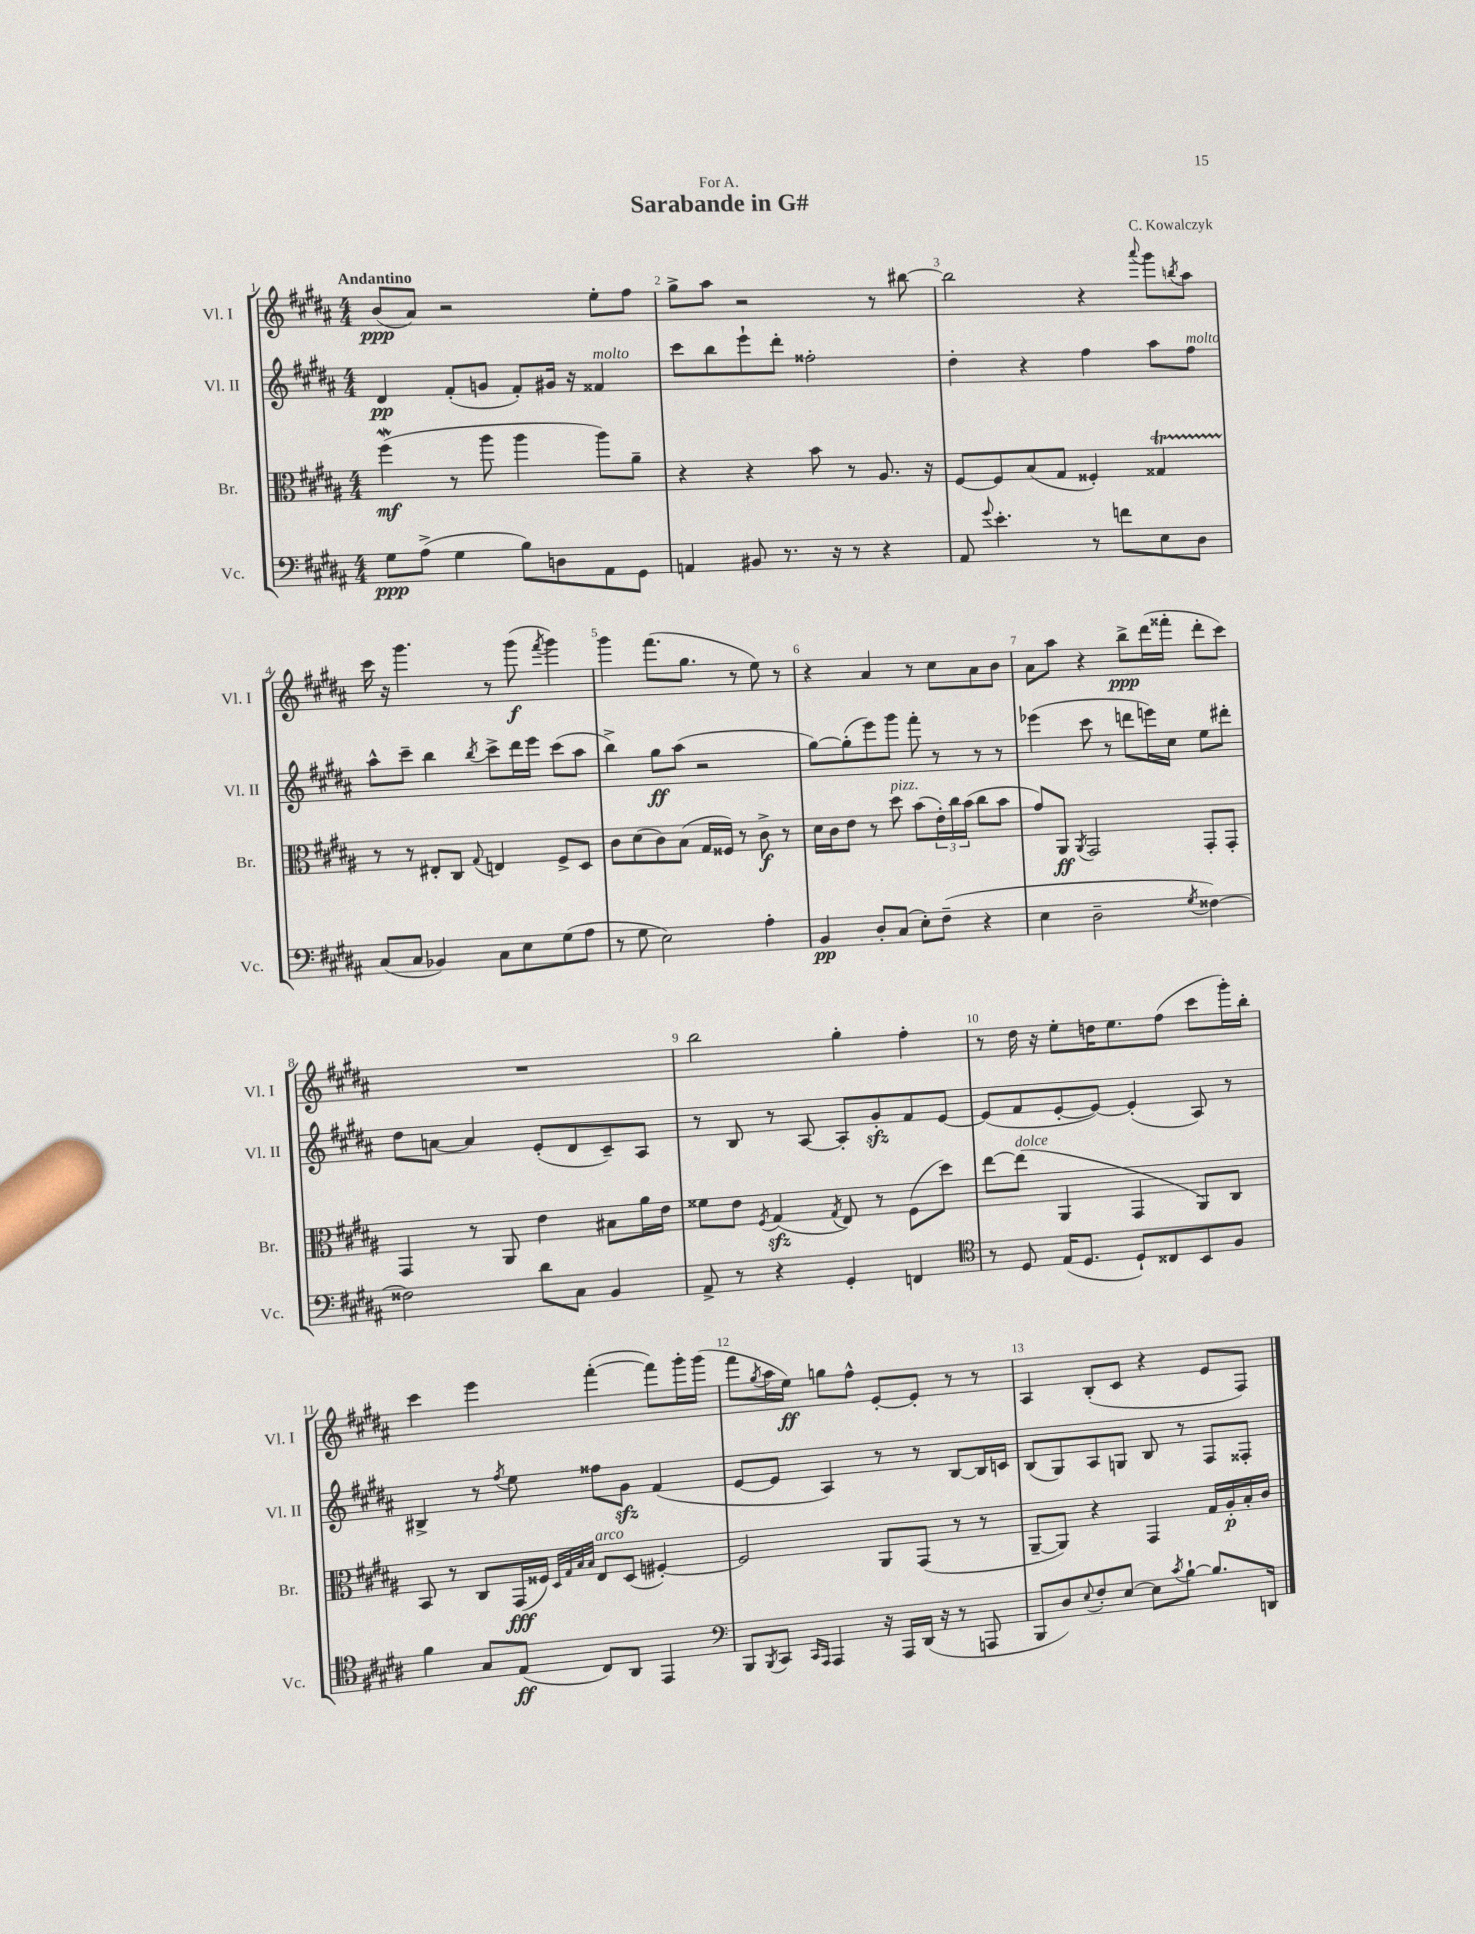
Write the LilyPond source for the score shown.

\header { title = "Sarabande in G#" composer = "C. Kowalczyk" dedication = "For A." }
<<
\new StaffGroup <<
\new Staff = "s0" \with { instrumentName = "Vl. I" shortInstrumentName = "Vl. I" } {
    \clef treble \key b \major \numericTimeSignature \time 4/4 \tempo "Andantino"
    b'8\ppp( ais'8) r2 e''8-. fis''8 |
    gis''8-> ais''8 r2 r8 bis''8~ |
    bis''2 r4 \appoggiatura { ais'''8 } gis'''8 \acciaccatura { b''8 } ais''8 |
    cis'''16 r16 gis'''4. r8 gis'''8\f( \acciaccatura { fis'''8 } gis'''4) |
    gis'''4 fis'''8.( gis''8. r8 e''8) r8 |
    r4 ais'4 r8 cis''8 ais'8 b'8 |
    ais'8 ais''8 r4 b''8->\ppp dis'''16( fisis'''16-. dis'''8-. cis'''8) |
    R1 |
    b''2 gis''4-. fis''4-. |
    r8 dis''16 r16 e''8-. d''16 e''8. fis''8( cis'''8 gis'''16-.) b''16-. |
    cis'''4 e'''4 fis'''4~-.( fis'''8) gis'''16-. gis'''16( |
    fis'''8 \acciaccatura { gis''8 } ais''16 e''16\ff) g''8 fis''8-^ e'8~-. e'8-. r8 r8 |
    ais4 b8-.( cis'8 r4 e'8 fis8) \bar "|." |
}
\new Staff = "s1" \with { instrumentName = "Vl. II" shortInstrumentName = "Vl. II" } {
    \clef treble \key b \major \numericTimeSignature \time 4/4
    dis'4\pp fis'8-.( g'8 fis'8-.) gis'16 r16 fisis'4^\markup { \italic "molto" } |
    cis'''8 b''8 e'''8-! dis'''8-. fisis''2-. |
    dis''4-. r4 fis''4 ais''8 fis''8^\markup { \italic "molto" } |
    ais''8-^ cis'''8-- b''4 \acciaccatura { b''8 } cis'''8-> dis'''16 e'''16 cis'''8( ais''8 |
    b''4->) gis''8\ff ais''8( r2 |
    gis''8~) gis''8-.( e'''8) gis'''8 fis'''8-. r8 r8 r8 |
    ees'''4( cis'''8 r8 d'''8 e'''16) cis''16 e''8 dis'''8-. |
    dis''8 a'8~ a'4 e'8-.( dis'8 cis'8--) ais8 |
    r8 b8 r8 ais8~ ais8-. gis'8-.\sfz fis'8 e'8~ |
    e'8( fis'8 e'8~-. e'8~) e'4-.( ais8) r8 |
    bis4-> r8 \acciaccatura { fis''8 } e''8 fisis''8 gis'8\sfz fis'4( |
    e'8~ e'8 ais4) r8 r8 b8~ b16 c'16 |
    b8( gis8) ais8 g8 b8 r8 fis8 fisis8-. \bar "|." |
}
\new Staff = "s2" \with { instrumentName = "Br." shortInstrumentName = "Br." } {
    \clef alto \key b \major \numericTimeSignature \time 4/4
    fis''4\mordent\mf( r8 ais''8 ais''4 ais''8) ais'8-- |
    r4 r4 b'8 r8 ais8. r16 |
    fis8~ fis8 b8( gis8 fisis4-.) gisis4\startTrillSpan |
    r8\stopTrillSpan r8 eis8-. cis8 \appoggiatura { gis8 } e4 fis8-> dis8 |
    cis'8 dis'8( cis'8) b8( gis16 fisis16) r8 cis'8->\f r8 |
    dis'16 cis'16 e'8 r8 dis''8^\markup { \italic "pizz." } b'8( \tuplet 3/2 { e'16-.) cis''16 b'16( } cis''8 b'8 |
    gis'8) ais,8\ff \acciaccatura { ais,8 } gis,2 gis,8-. gis,8-. |
    gis,4 r8 ais,8 e'4 bis8 ais'16 e'16 |
    fisis'8 e'8 \acciaccatura { fis8 } gis4\sfz( \acciaccatura { gis8 } e8) r8 fis8( dis''8) |
    e''8~ e''8^\markup { \italic "dolce" }( ais,4 gis,4 ais,8) cis8 |
    b,8 r8 cis8 gis,16\fff( fisis16) \grace { dis32 gis32 b32 b32 } e8^\markup { \italic "arco" } dis8( fis4~-.) |
    fis2 ais,8 gis,8( r8 r8 |
    ais,8~-- ais,8) r4 gis,4 gis16 ais16-.\p b16-. cis'16 \bar "|." |
}
\new Staff = "s3" \with { instrumentName = "Vc." shortInstrumentName = "Vc." } {
    \clef bass \key b \major \numericTimeSignature \time 4/4
    gis8\ppp ais8->( gis4 b8) d8 ais,8 gis,8 |
    a,4 bis,8 r8. r16 r8 r4 |
    ais,8 \appoggiatura { gis'8 } e'4.-. r8 f'8 e8 dis8 |
    cis8( cis8 bes,4) cis8 e8 gis8( ais8 |
    r8 gis8 e2) ais4-. |
    b,4\pp dis8-. cis8( e8-.) fis8--( r4 |
    e4 dis2-- \acciaccatura { gis8 } fisis4~) |
    fisis2 dis'8 cis8 b,4 |
    ais,8-> r8 r4 gis,4-. f,4 |
    \clef tenor r8 dis8 e16( dis8. dis8-!) cisis8 b,8 fis8 |
    fis'4 gis8 e8\ff( cis8) ais,8 e,4 |
    \clef bass b,,8 \acciaccatura { b,,8 } cis,8 \grace { cis,16 ais,,16 } ais,,4 r16 ais,,16 dis,16( r16 r8 a,,8 |
    b,,8 dis8) \appoggiatura { e8 } fis8-. e8~ e8 \acciaccatura { cis'8 } b8~-! b8. d,16 \bar "|." |
}
>>
>>
\layout { \context { \Score \override BarNumber.break-visibility = ##(#f #t #t) barNumberVisibility = #all-bar-numbers-visible } }
